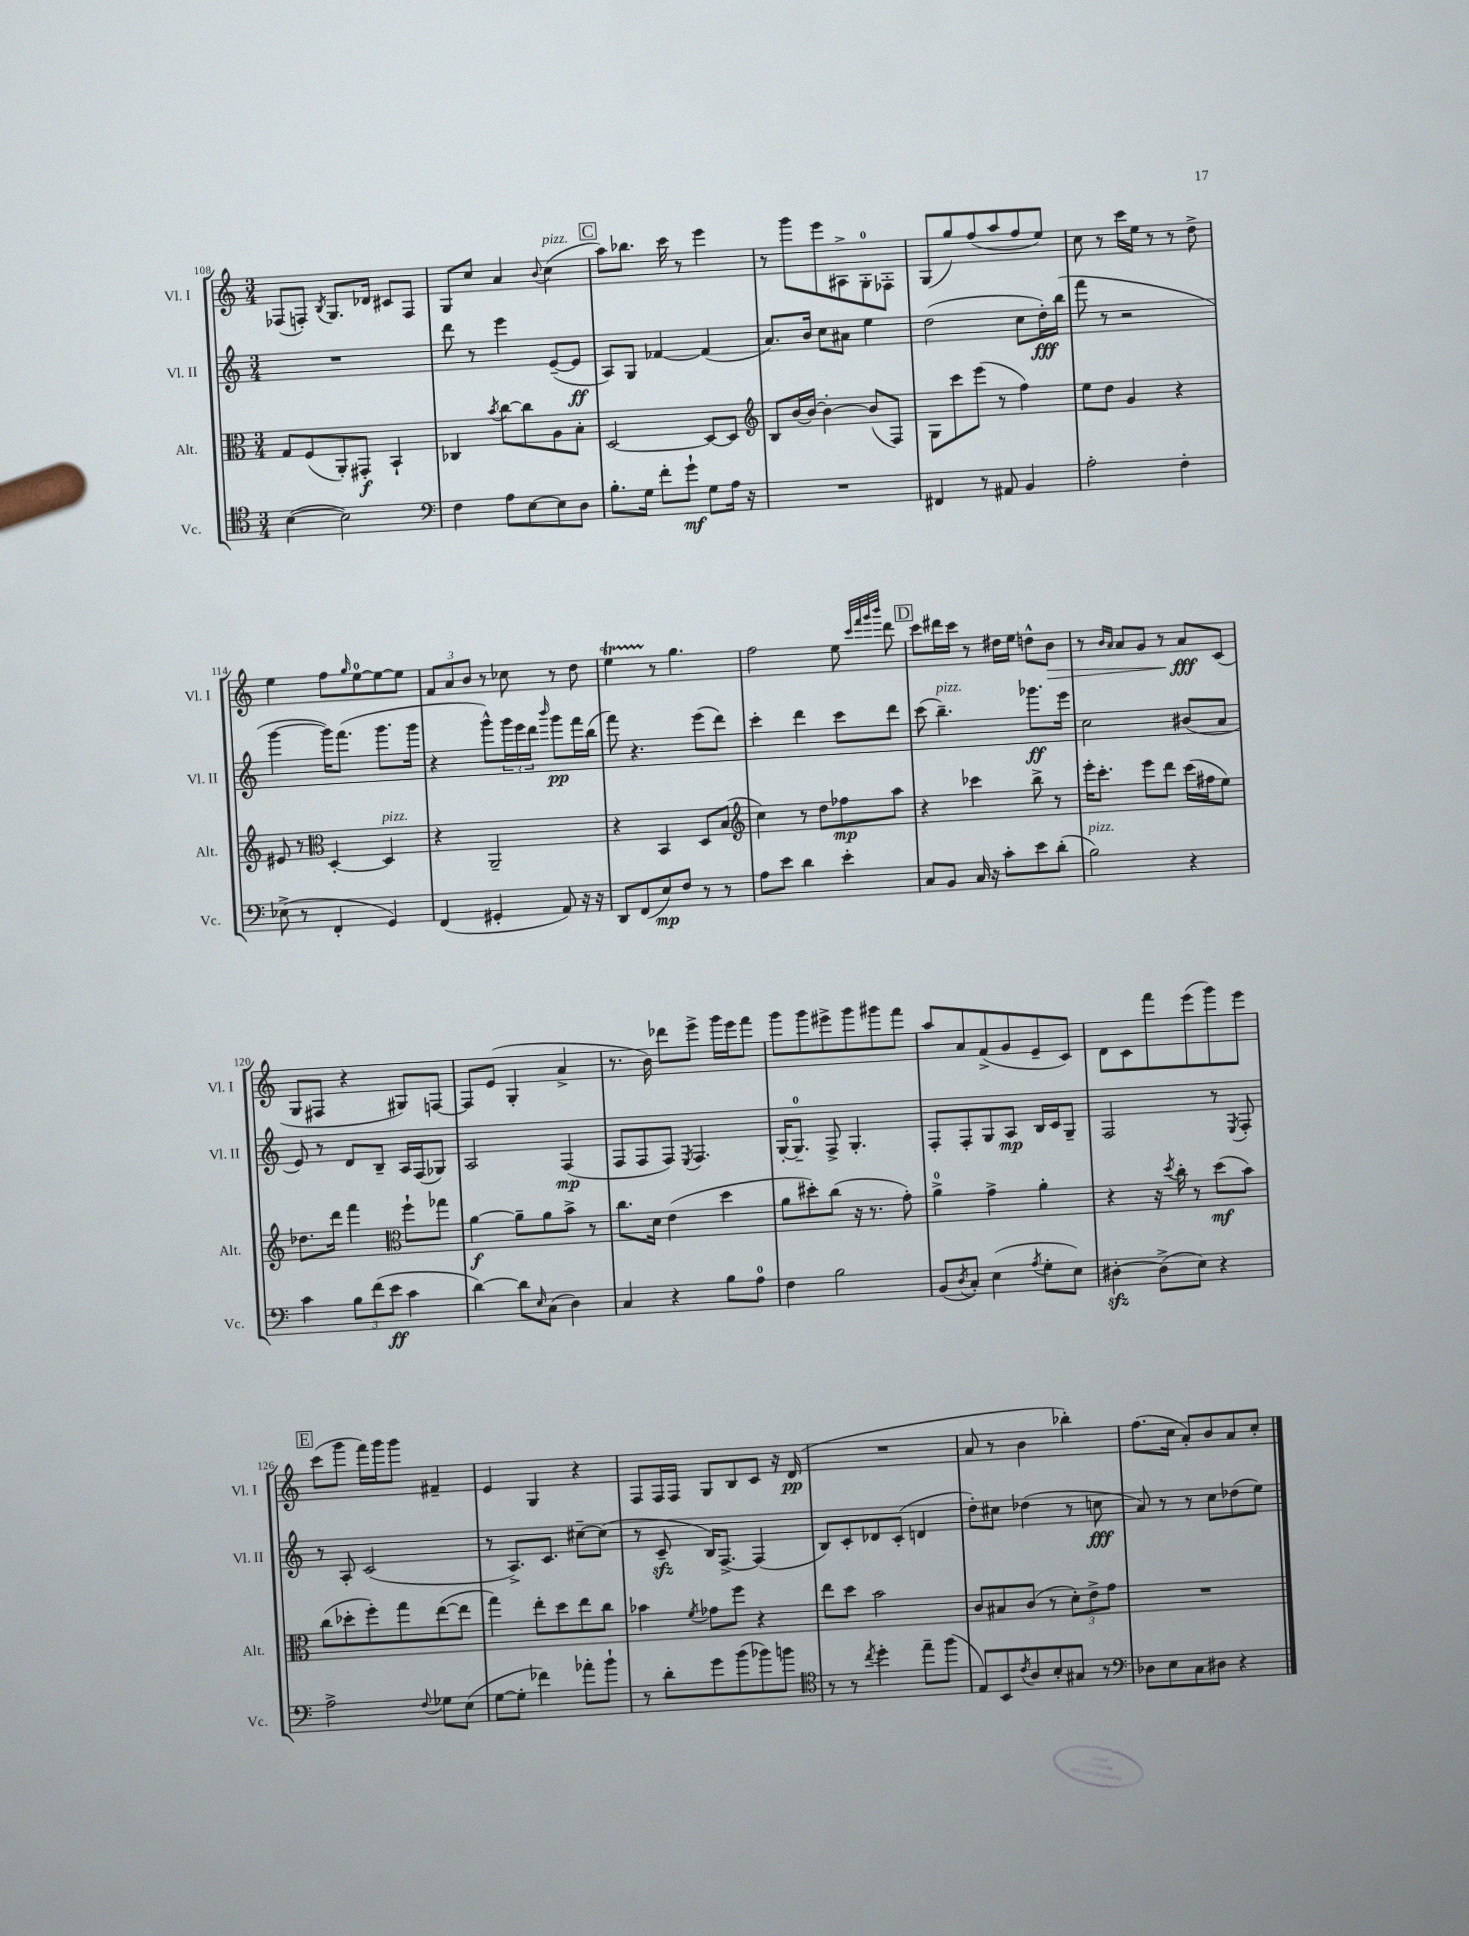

**kern	**kern	**kern	**kern
*staff4	*staff3	*staff2	*staff1
*clefC4	*clefC3	*clefG2	*clefG2
*k[]	*k[]	*k[]	*k[]
*M3/4	*M3/4	*M3/4	*M3/4
([4B	8G	2.r	(8F-
.	(8F	.	8F')
.	.	.	8qB
2B])	8AA')	.	8.G
.	8GG#'	.	.
.	.	.	16d-
.	4BB`	.	8c#
.	.	.	8F
=	=	=	=
*clefF4	*	*	*
4F	4C-	8ddd	8G
.	.	8r	8cc
.	8qb	.	.
8A	[8cc	4eee	4a
[8E	8cc]	.	.
.	.	.	8qqb
8E]	8A	([8e~	(4cc
8D	8B'	8e]	.
=	=	=	=
8.B'	[2D	8A)	8aa)
.	.	8G	8.bb-
16G	.	.	.
8f'	.	[4f-	.
.	.	.	16ccc
8g`	.	.	8r
8G	8D_	(4f-]	4eee
16A	8D]	.	.
16r	.	.	.
=	=	=	=
*	*clefG2	*	*
2.r	8B	8.a)	8r
.	[16b	.	8ggg
.	16b_	16b	.
.	4b'_	8cc	8eee
.	.	8a#	8A#^
.	(8b]	4ee	8G'
.	8F)	.	8F-'
=	=	=	=
4FF#	8G	(2dd	(8G
.	8ccc	.	8gg)
8r	(8eee	.	(8ff
8AA#	8r	.	8aa
4BB	4ff)	8cc	8ff
.	.	16dd')	8ee)
.	.	(16bb	.
=	=	=	=
2A'	8ee	8fff	8cc
.	8dd	8r	8r
.	4g	2r	16ccc
.	.	.	16ee
.	.	.	8r
4F'	4r	.	8r
.	.	.	8dd^
=	=	=	=
(8E-^	8e#	[4ggg	4ee
8r	8r	.	.
*	*clefC3	*	*
4FF'	[4D'	16ggg])	8ff
.	.	(8.fff	.
.	.	.	16qqgg
.	.	.	[8ee
4GG)	4D]	8.ggg	8ee_
.	.	.	8ee]
.	.	16ggg	.
=	=	=	=
(4FF	4r	4r	12f
.	.	.	12a
.	.	.	12b
4GG#'	2AA~	8ggg^^)	8r
.	.	24ggg	8cc-
.	.	24eee	.
.	.	24ddd	.
.	.	16qqbbb	.
8AA)	.	8ggg	8r
16r	.	16fff	8dd
16r	.	(16bb	.
=	=	=	=
8DD	4r	8fff)	4ee
(8FF	.	4.r	.
8E)	4BB	.	8r
8F	.	.	4.gg
8r	8D	(8eee	.
8r	(8B	8ddd)	.
=	=	=	=
*	*clefG2	*	*
8A	4cc)	4ccc'	2ff
8e	.	.	.
4d	8r	4ddd	.
.	8dd	.	.
4e'	8ff-	8ccc	8ee
.	.	.	32qqccc
.	.	.	32qqfff
.	.	.	32qqggg
.	.	.	32qqbbb
.	8aa	8ddd	8ddd
=	=	=	=
8C	4r	(8ccc	8ccc
8BB	.	4.bb~)	16ddd#
.	.	.	16ccc
16C	4ccc-	.	8r
16r	.	.	.
8c'	.	.	16dd#
.	.	.	16ee
8e	8bb^	8.ggg-	8dd^^
(8d'	8r	.	8b
.	.	16eee	.
=	=	=	=
2B)	16eee'	2cc	8r
.	8.ccc'	.	.
.	.	.	16qqb
.	.	.	16qqa
.	.	.	8a
.	8eee	.	8g
.	8ddd	.	8r
4r	(16ccc	(8b#	8a
.	16ff#	.	.
.	8ee)	8a	(8c
=	=	=	=
4c	8.dd-	8e)	8G
.	.	8r	8F#
.	16ddd	.	.
12B	4fff	8d	4r
(12f	.	.	.
.	.	8B~	.
12e	.	.	.
*	*clefC3	*	*
4c	8ff`	16A	8G#)
.	.	(16F	.
.	8gg-	8G-)	[8F
=	=	=	=
[4d)	[4a	2A	8F]
.	.	.	(8e
8d]	8a~]	.	4G'
16qqE	.	.	.
(8C	8a	.	.
4D)	8b^	(4F	4a^
.	8r	.	.
=	=	=	=
4C	8.cc	8F	8.r
.	.	8F	.
.	16d	.	16b)
4r	(4e	8F)	8ddd-
.	.	8qE	.
.	.	4.F	8eee^
8B	4dd	.	16ggg
.	.	.	16eee
8A	.	.	8fff
=	=	=	=
4F	8a	[16G'	8ggg
.	.	8.G~]	.
.	8dd#')	.	8ggg
2B	(8cc	8F^	8eee#^
.	16r	4.G'	8ggg
.	8.r	.	.
.	.	.	8ggg#
.	8g')	.	8fff
=	=	=	=
(8BB	4a^	8F'	8aa
8qD	.	.	.
8C')	.	8F'	8a
(4E	4g^	8G	(8f^
.	.	8A	8g
8qA	.	.	.
8G'	4a'	16B	8e~
.	.	16c	.
8E)	.	8G~	8c)
=	=	=	=
[4D#'	4r	2F	8d
.	.	.	8c
(8D#^]	16r	.	8fff
.	8qdd	.	.
.	16cc'	.	.
8E)	8r	.	(8eee
4r	(8dd	8r	8ggg)
.	.	8qE	.
.	8b)	8F'	8eee
=	=	=	=
2A^	(8cc	8r	(8ccc
.	8dd-'	8A'	8ggg
.	8ff')	(2c	16fff)
.	.	.	16ggg
.	8gg	.	8ggg
8qqF	.	.	.
8G-	([8ee	.	4f#~
(8E	8ee]	.	.
=	=	=	=
[8G	4gg)	8r	4e
8G']	.	8.A^)	.
4f-)	8ee'	.	4G
.	.	8.c	.
.	8dd	.	.
8a-'	8ee	[8cc#~	4r
8b`	8cc	(8cc#]	.
=	=	=	=
8r	4b-	8r	8F
8d'	.	8c~	16F
.	.	.	16F
.	8qf	.	.
8g	8g-	16B)	8G
.	.	[8.F^	.
(8b	8ff	.	8B
8b-)	4r	(4F]	8c
8b	.	.	16r
.	.	.	(16d
=	=	=	=
*clefC4	*	*	*
8r	8ee	8B)	2.r
8r	8dd	8c'	.
8qcc	.	.	.
4dd'	2b	8d-	.
.	.	(8c'	.
8ee~	.	4d	.
(8ff	.	.	.
=	=	=	=
8E)	8c	8dd')	8a
8BB	8B#	8cc#	8r
8qc	.	.	.
8A	(8c	(4dd-	4b
8B'	8r	.	.
8G#	12d')	8r	4bb-')
.	12e^	.	.
8r	.	8cc	.
.	12g	.	.
=	=	=	=
*clefF4	*	*	*
8D-	2.r	8a)	(8.ff
8E	.	8r	.
.	.	.	16cc
8C	.	8r	8a')
8D#	.	8cc	8b
4r	.	(8dd-	8a
.	.	8ee)	8cc'
==	==	==	==
*-	*-	*-	*-
